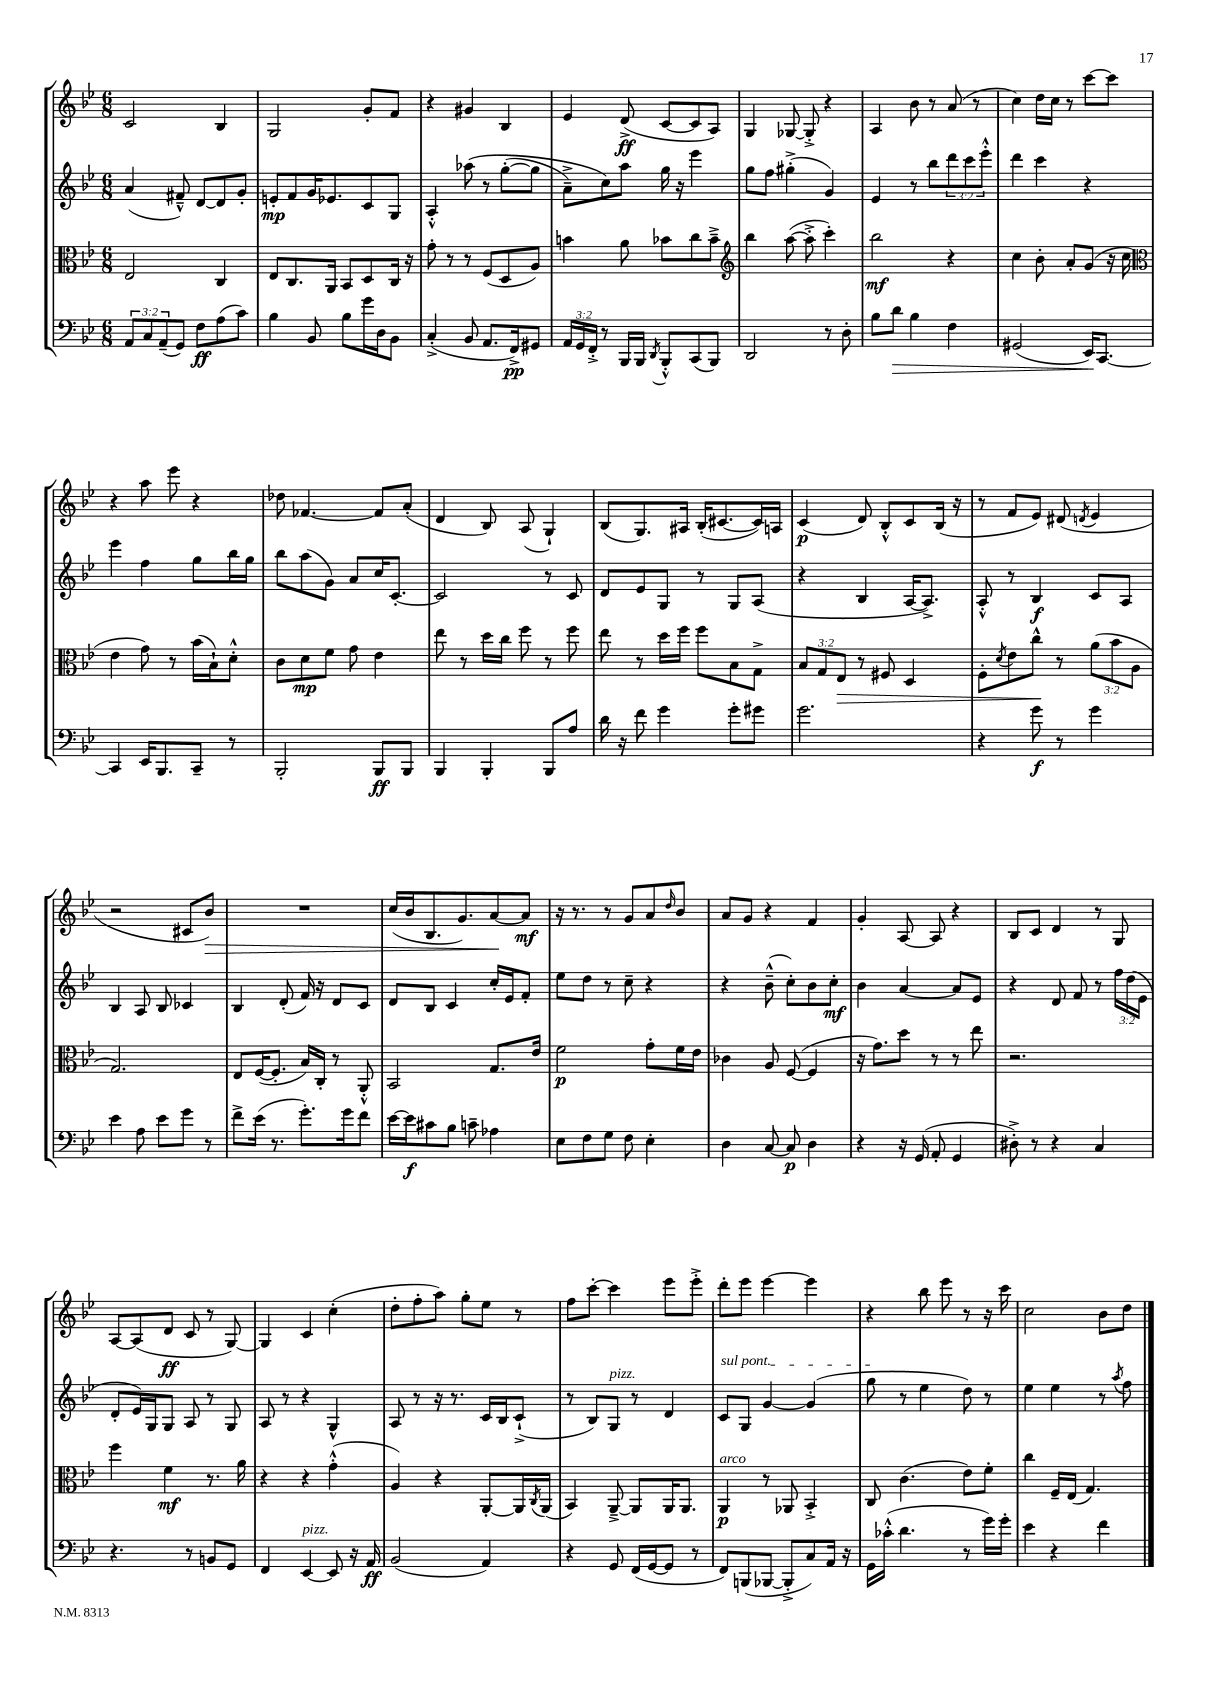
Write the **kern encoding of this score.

**kern	**dynam	**kern	**dynam	**kern	**dynam	**kern	**dynam
*part4	*part4	*part3	*part3	*part2	*part2	*part1	*part1
*staff4	*staff4	*staff3	*staff3	*staff2	*staff2	*staff1	*staff1
*clefF4	*	*clefC3	*	*clefG2	*	*clefG2	*
*k[b-e-]	*	*k[b-e-]	*	*k[b-e-]	*	*k[b-e-]	*
*M6/8	*	*M6/8	*	*M6/8	*	*M6/8	*
=5	=5	=5	=5	=5	=5	=5	=5
12AA/L	.	2E-/	.	(4a/	.	2c/	.
12C/	.	.	.	.	.	.	.
(12AA~/	.	.	.	.	.	.	.
8GG/J)	.	.	.	8f#X~^^/)	.	.	.
8F\L	ff	.	.	[8d/L	.	.	.
(8A\	.	4C/	.	8d/]	.	4B-/	.
8c\J)	.	.	.	8g'/J	.	.	.
=6	=6	=6	=6	=6	=6	=6	=6
4B-\	.	8E-/L	.	8en'/L	mp	2G/	.
.	.	8.C/	.	8f/	.	.	.
8BB-/	.	.	.	16g/K	.	.	.
.	.	16AA/Jk	.	8.e-X/	.	.	.
8B-\L	.	8BB-/L	.	.	.	.	.
16g\L	.	8D/	.	8c/	.	8g'/L	.
16D\J	.	.	.	.	.	.	.
8BB-\J	.	16C/Jk	.	8G/J	.	8f/J	.
.	.	16r	.	.	.	.	.
=7	=7	=7	=7	=7	=7	=7	=7
(4C'^/	.	8g'\	.	4A'^^/	.	4r	.
.	.	8r	.	.	.	.	.
8BB-/	.	8r	.	(8aa-X\	.	4g#X/	.
8.AA/L	.	(8F/L	.	8r	.	.	.
.	.	8D/	.	([8gg'\L	.	4B-/	.
16FF^/k)	pp	.	.	.	.	.	.
8GG#X/J	.	8A/J)	.	8gg\J]	.	.	.
=8	=8	=8	=8	=8	=8	=8	=8
24AA/LL	.	4bn\	.	8a~^\L)	.	4e-/	.
24GG/	.	.	.	.	.	.	.
24FF'^/JJ	.	.	.	.	.	.	.
8r	.	.	.	8cc\)	.	.	.
16BBB-/LL	.	8a\	.	8aa\J	.	(8d^/	ff
16BBB-/JJ	.	.	.	.	.	.	.
8qDD/	.	.	.	.	.	.	.
8BBB-'^^/L	.	8b-X\L	.	16gg\	.	[8c/L	.
.	.	.	.	16r	.	.	.
(8CC/	.	8cc\	.	4eee-\	.	8c/]	.
8BBB-/J)	.	8b-~^\J	.	.	.	8A/J)	.
=9	=9	=9	=9	=9	=9	=9	=9
*	*	*clefG2	*	*	*	*	*
2DD/	.	4bb-\	.	8gg\L	.	4G/	.
.	.	.	.	8ff\J	.	.	.
.	.	([8aa\	.	(4gg#X'^\	.	[8G-X/	.
.	.	8aa'^\]	.	.	.	8G-'^/]	.
8r	.	4ccc'\)	.	4g/)	.	4r	.
8D'\	.	.	.	.	.	.	.
=10	=10	=10	=10	=10	=10	=10	=10
8B-\L	.	2bb-\	mf	4e-/	.	4A/	.
!	!LO:HP:b	!	!	!	!	!	!
8d\J	>	.	.	.	.	.	.
4B-\	.	.	.	8r	.	8b-\	.
.	.	.	.	8bb-\L	.	8r	.
4F\	.	4r	.	12ddd\	.	(8a/	.
.	.	.	.	12ccc\	.	.	.
.	.	.	.	.	.	8r	.
.	.	.	.	12eee-'^^\J	.	.	.
=11	=11	=11	=11	=11	=11	=11	=11
(2GG#X/	.	4cc\	.	4ddd\	.	4cc\)	.
.	.	8b-'\	.	4ccc\	.	16dd\LL	.
.	.	.	.	.	.	16cc\JJ	.
.	.	8a'/L	.	.	.	8r	.
16EE-/KL)	.	(8g/J	.	4r	.	[8ccc\L	.
[8.CC/J	]	.	.	.	.	.	.
.	.	16r	.	.	.	8ccc\J]	.
.	.	16cc\	.	.	.	.	.
!!LO:LB:g=z
=12	=12	=12	=12	=12	=12	=12	=12
*	*	*clefC3	*	*	*	*	*
4CC/]	.	4e-\	.	4eee-\	.	4r	.
16EE-/KL	.	8g\)	.	4ff\	.	8aa\	.
8.BBB-/	.	.	.	.	.	.	.
.	.	8r	.	.	.	8eee-\	.
8CC~/J	.	(16b-\LL	.	8gg\L	.	4r	.
.	.	16B-`\J)	.	.	.	.	.
8r	.	8d'^^\J	.	16bb-\L	.	.	.
.	.	.	.	16gg\JJ	.	.	.
=13	=13	=13	=13	=13	=13	=13	=13
2BBB-'/	.	8c\L	.	8bb-\L	.	8dd-X\	.
.	.	8d\	mp	(8aa\	.	[4.f-X/	.
.	.	8f\J	.	8g\J)	.	.	.
.	.	8g\	.	8a/L	.	.	.
8BBB-/L	ff	4e-\	.	16cc/K	.	8f-/L]	.
.	.	.	.	[8.c'/J	.	.	.
8BBB-/J	.	.	.	.	.	(8a'/J	.
=14	=14	=14	=14	=14	=14	=14	=14
4BBB-/	.	8ee-\	.	2c/]	.	4d/	.
.	.	8r	.	.	.	.	.
4BBB-'/	.	16dd\LL	.	.	.	8B-/)	.
.	.	16cc\JJ	.	.	.	.	.
.	.	8ff\	.	.	.	(8A/	.
8BBB-/L	.	8r	.	8r	.	4G`/)	.
8A/J	.	8ff\	.	8c/	.	.	.
=15	=15	=15	=15	=15	=15	=15	=15
16d\	.	8ee-\	.	8d/L	.	(8B-/L	.
16r	.	.	.	.	.	.	.
8f\	.	8r	.	8e-/	.	8.G/)	.
4g\	.	16dd\LL	.	8G/J	.	.	.
.	.	16ff\JJ	.	.	.	16A#X/Jk	.
.	.	8ff\L	.	8r	.	(16B-'/KL	.
.	.	.	.	.	.	[8.c#X/	.
8g'\L	.	8B-\	.	8G/L	.	.	.
8g#X\J	.	8G^\J	.	(8A/J	.	16c#/L])	.
.	.	.	.	.	.	16An/JJ	.
=16	=16	=16	=16	=16	=16	=16	=16
2.g\	.	12B-/L	.	4r	.	(4c/	p
.	.	12G/	.	.	.	.	.
!	!	!	!LO:HP:b	!	!	!	!
.	.	12E-/J	>	.	.	.	.
.	.	8r	.	4B-/	.	8d/)	.
.	.	8F#X/	.	.	.	8B-'^^/L	.
.	.	4D/	.	[16A/KL	.	8c/	.
.	.	.	.	8.A^/J])	.	.	.
.	.	.	.	.	.	(16B-/Jk	.
.	.	.	.	.	.	16r	.
=17	=17	=17	=17	=17	=17	=17	=17
4r	.	8F'\L	.	8A'^^/	.	8r	.
.	.	8qd/	.	.	.	.	.
.	.	8e-\	.	8r	.	8f/L	.
8g\	f	8cc^^\J	.	4B-/	f	8e-/J)	.
8r	.	8r	]	.	.	(8d#X/	.
.	.	.	.	.	.	8qdn/	.
4g\	.	(12a\L	.	8c/L	.	4e-/	.
.	.	12b-\	.	.	.	.	.
.	.	.	.	8A/J	.	.	.
.	.	12A\J	.	.	.	.	.
!!LO:LB:g=z
=18	=18	=18	=18	=18	=18	=18	=18
4e-\	.	2.G/)	.	4B-/	.	2r	.
8A\	.	.	.	8A/	.	.	.
8e-\L	.	.	.	8B-/	.	.	.
8g\J	.	.	.	4c-X/	.	8c#X/L	.
!	!	!	!	!	!	!	!LO:HP:b
8r	.	.	.	.	.	8b-/J)	>
=19	=19	=19	=19	=19	=19	=19	=19
8f^\L	.	8E-/L	.	4B-/	.	2.r	.
(16e-\Jk	.	([16F/K	.	.	.	.	.
8.r	.	8.F'/J]	.	.	.	.	.
.	.	.	.	(8d'/	.	.	.
8.g'\L)	.	16B-/LL)	.	16f/)	.	.	.
.	.	16C'/JJ	.	16r	.	.	.
.	.	8r	.	8d/L	.	.	.
16g\k	.	.	.	.	.	.	.
8f\J	.	8AA'^^/	.	8c/J	.	.	.
=20	=20	=20	=20	=20	=20	=20	=20
[16e-\LL	.	2BB-/	.	8d/L	.	(16cc/LL	.
16e-\J]	f	.	.	.	.	16b-/J	.
8c#X\	.	.	.	8B-/J	.	8.B-/	.
8B-\J	.	.	.	4c/	.	.	.
.	.	.	.	.	.	8.g/)	.
8cn~\	.	.	.	.	.	.	.
4A-X\	.	8.G/L	.	16cc'/LL	.	[8a/	.
.	.	.	.	16e-/J	.	.	.
.	.	.	.	8f'/J	.	8a/J]	] mf
.	.	16e-/Jk	.	.	.	.	.
=21	=21	=21	=21	=21	=21	=21	=21
8E-\L	.	2f\	p	8ee-\L	.	16r	.
.	.	.	.	.	.	8.r	.
8F\	.	.	.	8dd\J	.	.	.
8G\J	.	.	.	8r	.	8r	.
8F\	.	.	.	8cc~\	.	8g/L	.
4E-'\	.	8g'\L	.	4r	.	8a/	.
.	.	.	.	.	.	16qqdd/	.
.	.	16f\L	.	.	.	8b-/J	.
.	.	16e-\JJ	.	.	.	.	.
=22	=22	=22	=22	=22	=22	=22	=22
4D\	.	4c-X\	.	4r	.	8a/L	.
.	.	.	.	.	.	8g/J	.
[8C/	.	8A/	.	(8b-~^^\	.	4r	.
8C/]	p	([8F/	.	8cc'\L)	.	.	.
4D\	.	4F/]	.	8b-\	.	4f/	.
.	.	.	.	8cc'\J	mf	.	.
=23	=23	=23	=23	=23	=23	=23	=23
4r	.	16r	.	4b-\	.	4g'/	.
.	.	8.g\L)	.	.	.	.	.
16r	.	8dd\J	.	[4a/	.	[8A/	.
(16GG/	.	.	.	.	.	.	.
8AA'/	.	8r	.	.	.	8A/]	.
4GG/	.	8r	.	8a/L]	.	4r	.
.	.	8ee-\	.	8e-/J	.	.	.
=24	=24	=24	=24	=24	=24	=24	=24
8D#X'^\)	.	2.r	.	4r	.	8B-/L	.
8r	.	.	.	.	.	8c/J	.
4r	.	.	.	8d/	.	4d/	.
.	.	.	.	8f/	.	.	.
4C/	.	.	.	8r	.	8r	.
.	.	.	.	24ff\LL	.	8G/	.
.	.	.	.	(24dd\	.	.	.
.	.	.	.	24e-\JJ	.	.	.
!!LO:LB:g=z
=25	=25	=25	=25	=25	=25	=25	=25
4.r	.	4ff\	.	8d'/L	.	[8A/L	.
.	.	.	.	16e-/L)	.	(8A/]	.
.	.	.	.	16G/J	.	.	.
.	.	4f\	mf	8G/J	.	8d/J	ff
8r	.	.	.	8A/	.	8c/	.
8BBn/L	.	8.r	.	8r	.	8r	.
8GG/J	.	.	.	8G/	.	[8G/)	.
.	.	16a\	.	.	.	.	.
=26	=26	=26	=26	=26	=26	=26	=26
4FF/	.	4r	.	8A/	.	4G/]	.
.	.	.	.	8r	.	.	.
!LO:TX:a:i:t=pizz.	!	!	!	!	!	!	!
[4EE-/	.	4r	.	4r	.	4c/	.
8EE-/]	.	(4g'^^\	.	4G^^/	.	(4cc'\	.
16r	.	.	.	.	.	.	.
16AA/	ff	.	.	.	.	.	.
=27	=27	=27	=27	=27	=27	=27	=27
(2BB-/	.	4A/)	.	8A/	.	8dd'\L	.
.	.	.	.	8r	.	8ff'\	.
.	.	4r	.	16r	.	8aa\J)	.
.	.	.	.	8.r	.	.	.
.	.	.	.	.	.	8gg'\L	.
4AA/)	.	[8AA'/L	.	16c/LL	.	8ee-\J	.
.	.	.	.	16B-/J	.	.	.
.	.	16AA/L]	.	(8c`^/J	.	8r	.
.	.	8qC/	.	.	.	.	.
.	.	(16AA/JJ	.	.	.	.	.
=28	=28	=28	=28	=28	=28	=28	=28
4r	.	4BB-/)	.	8r	.	8ff\L	.
.	.	.	.	8B-/L)	.	[8ccc'\J	.
!	!	!	!	!LO:TX:a:i:t=pizz.	!	!	!
8GG/	.	[8AA~^/	.	8G/J	.	4ccc\]	.
(16FF/LL	.	8AA/L]	.	8r	.	.	.
[16GG/J	.	.	.	.	.	.	.
8GG/J]	.	16AA/K	.	4d/	.	8eee-\L	.
.	.	8.AA/J	.	.	.	.	.
8r	.	.	.	.	.	8eee-'^\J	.
=29	=29	=29	=29	=29	=29	=29	=29
!	!	!	!	!LO:TX:a:i:t=sul pont.	!	!	!
!	!	!LO:TX:a:i:t=arco	!	!	!	!	!
8FF/L)	.	4AA/	p	8c/L	.	8ddd'\L	.
(8BBBn/	.	.	.	8G/J	.	8eee-\J	.
[8BBB-X/J	.	8r	.	[4g/	.	[4eee-\	.
8BBB-'^/L]	.	8AA-X/	.	.	.	.	.
8C/)	.	4BB-'^/	.	(4g/]	.	4eee-\]	.
16AA/Jk	.	.	.	.	.	.	.
16r	.	.	.	.	.	.	.
=30	=30	=30	=30	=30	=30	=30	=30
16GG\LL	.	8C/	.	8gg\	.	4r	.
(16c-X'^^\JJ	.	.	.	.	.	.	.
4.d\	.	(4.c\	.	8r	.	.	.
.	.	.	.	4ee-\	.	8bb-\	.
.	.	.	.	.	.	8eee-\	.
8r	.	8e-\L)	.	8dd\)	.	8r	.
16g\LL)	.	8f'\J	.	8r	.	16r	.
16g'\JJ	.	.	.	.	.	16ccc\	.
=31	=31	=31	=31	=31	=31	=31	=31
4e-\	.	4cc\	.	4ee-\	.	2cc\	.
4r	.	16F~/LL	.	4ee-\	.	.	.
.	.	(16E-/JJ	.	.	.	.	.
.	.	4.G/)	.	.	.	.	.
4f\	.	.	.	8r	.	8b-\L	.
.	.	.	.	8qaa/	.	.	.
.	.	.	.	8ff\	.	8dd\J	.
==	==	==	==	==	==	==	==
*-	*-	*-	*-	*-	*-	*-	*-
